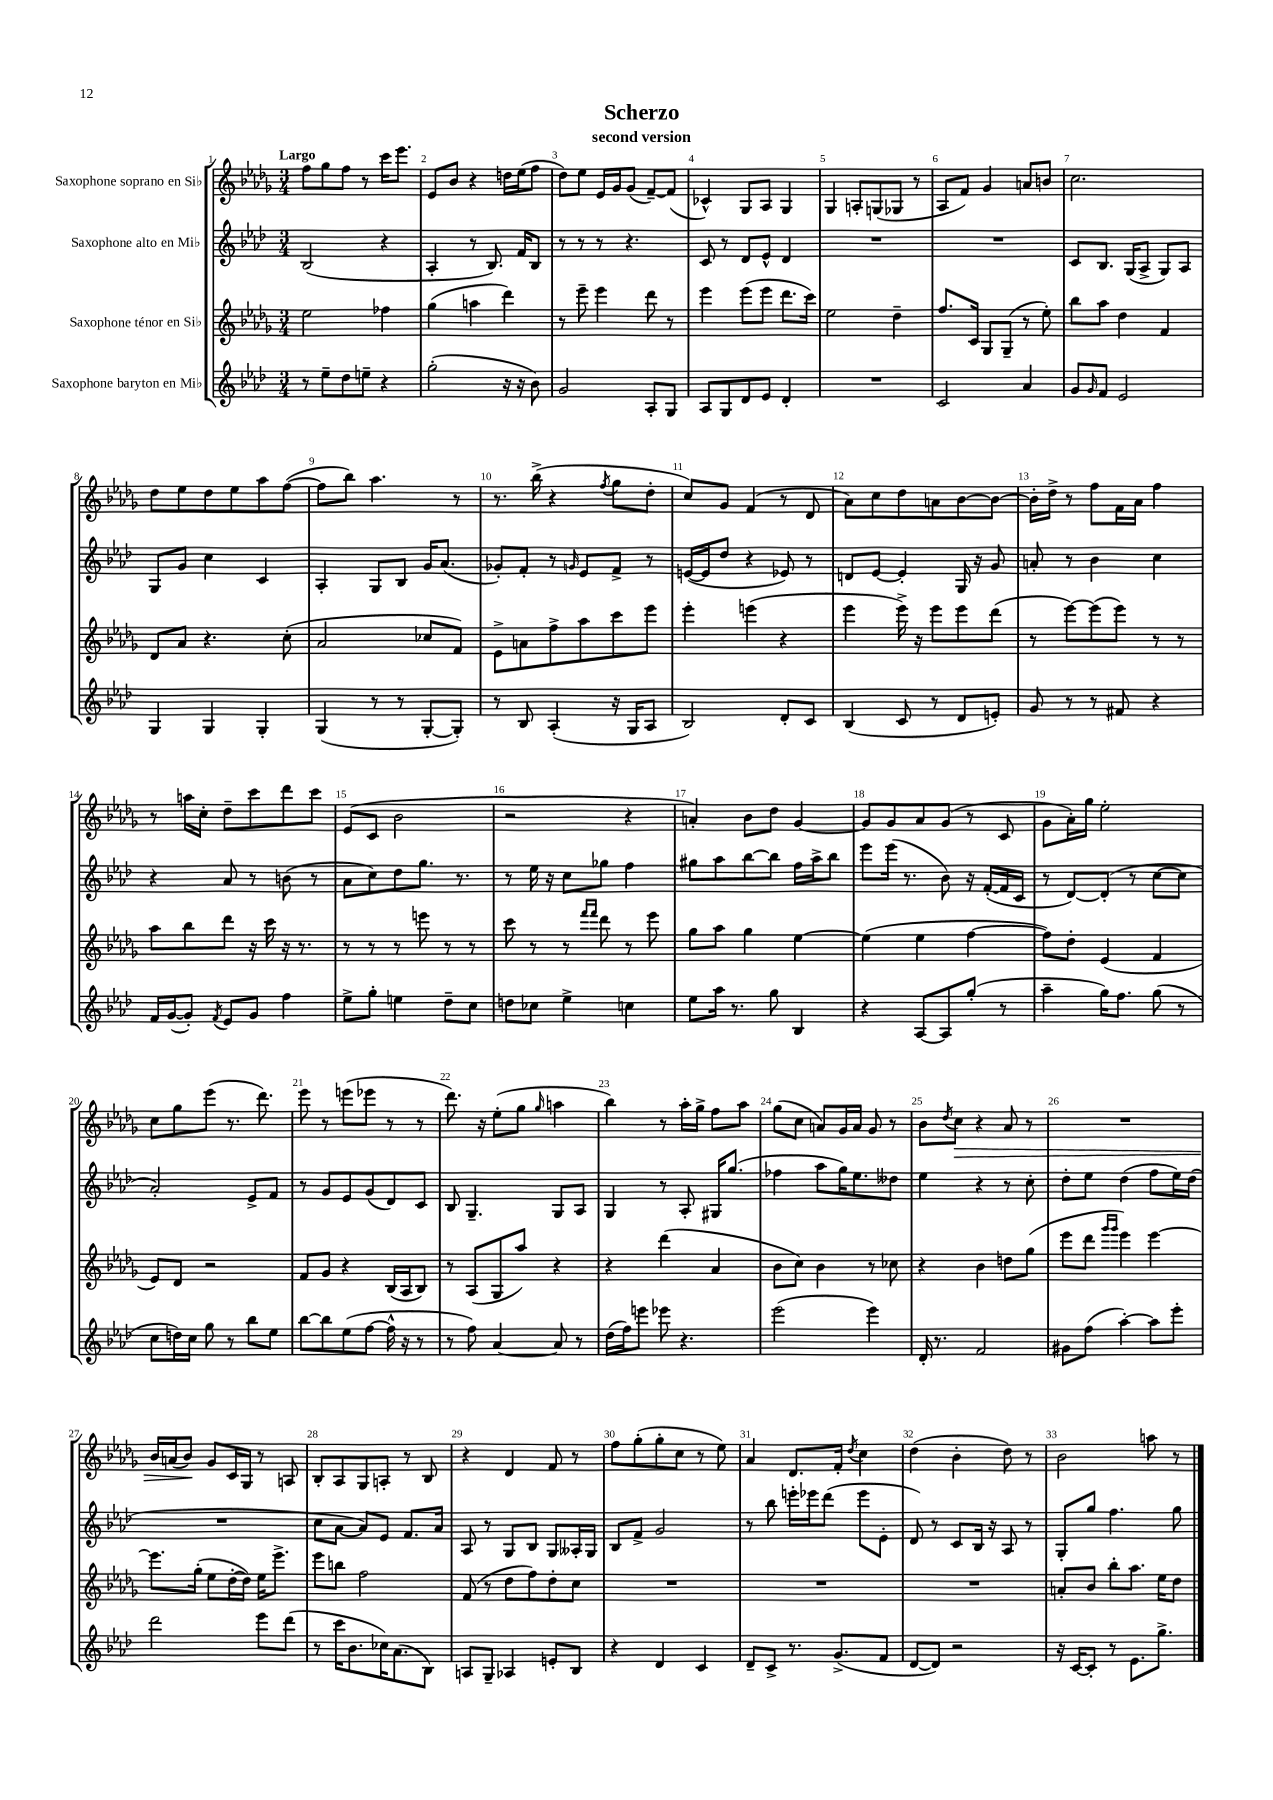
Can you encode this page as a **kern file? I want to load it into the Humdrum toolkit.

**kern	**kern	**kern	**kern	**dynam
*part4	*part3	*part2	*part1	*part1
*staff4	*staff3	*staff2	*staff1	*staff1
*I"Saxophone baryton en Mi♭	*I"Saxophone ténor en Si♭	*I"Saxophone alto en Mi♭	*I"Saxophone soprano en Si♭	*
*clefG2	*clefG2	*clefG2	*clefG2	*
*k[b-e-a-d-]	*k[b-e-a-d-g-]	*k[b-e-a-d-]	*k[b-e-a-d-g-]	*
*M3/4	*M3/4	*M3/4	*M3/4	*
=1	=1	=1	=1	=1
!	!	!	!LO:TX:a:B:t=Largo	!
8r	2ee-\	(2B-/	8ff\L	.
8ee-~\L	.	.	8gg-\	.
8dd-\	.	.	8ff\J	.
8een~\J	.	.	8r	.
4r	4ff-X\	4r	16ccc\KL	.
.	.	.	8.eee-\J	.
=2	=2	=2	=2	=2
(2gg'\	(4gg-\	4A-'/	8e-/L	.
.	.	.	8b-/J	.
.	4aan\	8r	4r	.
.	.	8.B-/)	.	.
16r	4ddd-\)	.	16ddn\LL	.
16r	.	16f/KL	(16ee-\J	.
8b-\)	.	8B-/J	8ff\J	.
=3	=3	=3	=3	=3
2g/	8r	8r	8dd-\L)	.
.	8eee-~\	8r	8ee-\J	.
.	4eee-\	8r	16e-/LL	.
.	.	.	16g-/J	.
.	.	4.r	(8g-/J	.
8A-'/L	8ddd-\	.	[8f~/L)	.
8G/J	8r	.	(8f/J]	.
=4	=4	=4	=4	=4
8A-/L	4eee-\	8c/	4c-X^^/)	.
8G/	.	8r	.	.
8d-/	(8eee-\L	8d-/L	8G-/L	.
8e-/J	8eee-\J	8e-^^/J	8A-/J	.
4d-'/	8.ddd-\L	4d-/	4G-/	.
.	16ccc\Jk)	.	.	.
=5	=5	=5	=5	=5
2.r	2ee-\	2.r	4G-/	.
.	.	.	8An'/L	.
.	.	.	(8Gn/	.
.	4dd-~\	.	8G-X/J	.
.	.	.	8r	.
=6	=6	=6	=6	=6
2c/	8.ff/L	2.r	8A-/L	.
.	.	.	8f/J)	.
.	16c/Jk	.	.	.
.	8G-/L	.	4g-/	.
.	(8G-~/J	.	.	.
4a-/	8r	.	8an/L	.
.	8ee-'\)	.	8bn/J	.
=7	=7	=7	=7	=7
8g/L	8bb-\L	8c/L	2.cc\	.
16qqg/	.	.	.	.
8f/J	8aa-\J	8.B-/J	.	.
2e-/	4dd-\	.	.	.
.	.	(16G/KL	.	.
.	.	8A-^/J	.	.
.	4f/	8G/L)	.	.
.	.	8A-/J	.	.
!!LO:LB:g=z
=8	=8	=8	=8	=8
4G/	8d-/L	8G/L	8dd-\L	.
.	8a-/J	8g/J	8ee-\	.
4G/	4.r	4cc\	8dd-\	.
.	.	.	8ee-\	.
4G'/	.	4c/	8aa-\	.
.	(8cc'\	.	([8ff\J	.
=9	=9	=9	=9	=9
(4G/	2a-/	4A-'/	8ff\L]	.
.	.	.	8bb-\J)	.
8r	.	8G/L	4.aa-\	.
8r	.	8B-/J	.	.
[8G'/L	8cc-X/L	16g/KL	.	.
.	.	(8.a-/J	.	.
8G'/J])	8f/J)	.	8r	.
=10	=10	=10	=10	=10
8r	8e-^\L	8g-X'/L)	8.r	.
8B-/	8an\	8f'/J	.	.
.	.	.	(16bb-^\	.
(4A-'/	8ff^\	8r	4r	.
.	.	16qqgn/	.	.
.	8aa-\	8e-/L	.	.
.	.	.	8qff/	.
16r	8ccc\	8f^/J	8gg-\L	.
16G/KL	.	.	.	.
8A-/J	8eee-\J	8r	8dd-'\J	.
=11	=11	=11	=11	=11
2B-/)	4eee-'\	([16en/LL	8cc/L)	.
.	.	16e/J]	.	.
.	.	8dd-/J	8g-/J	.
.	(4eeen\	4r	(4f/	.
8d-'/L	4r	8e-X/)	8r	.
8c/J	.	8r	8d-/	.
=12	=12	=12	=12	=12
(4B-/	4eee-\	8dn/L	8a-\L)	.
.	.	[8e-/J	8cc\	.
8c/	16eee-^\)	4e-'/]	8dd-\	.
.	16r	.	.	.
8r	8eee-\L	.	8an\	.
8d-/L	8eee-\	16G/	[8b-\	.
.	.	16r	.	.
8en'/J)	(8ddd-\J	8g/	8b-\J_	.
=13	=13	=13	=13	=13
8g/	8r	8an'/	16b-'\LL]	.
.	.	.	16dd-^\JJ	.
8r	[8eee-\L)	8r	8r	.
8r	(8eee-\]	4b-\	8ff\L	.
8f#X/	8eee-\J)	.	16f\L	.
.	.	.	16a-\JJ	.
4r	8r	4cc\	4ff\	.
.	8r	.	.	.
!!LO:LB:g=z
=14	=14	=14	=14	=14
16f/LL	8aa-\L	4r	8r	.
([16g/J	.	.	.	.
8g'/J])	8bb-\	.	16aan\LL	.
.	.	.	16cc'\JJ	.
8qf/	.	.	.	.
8e-/L	8ddd-\J	8a-/	8dd-~\L	.
8g/J	16r	8r	8ccc\	.
.	16ccc\	.	.	.
4ff\	16r	(8bn\	8ddd-\	.
.	8.r	.	.	.
.	.	8r	8ccc\J	.
=15	=15	=15	=15	=15
8ee-^\L	8r	8a-\L	(8e-/L	.
8gg'\J	8r	8cc\)	8c/J	.
4een\	8r	8dd-\	2b-\	.
.	8eeen\	8.gg\J	.	.
8dd-~\L	8r	.	.	.
.	.	8.r	.	.
8cc\J	8r	.	.	.
=16	=16	=16	=16	=16
8ddn\L	8ccc\	8r	2r	.
8cc-X\J	8r	16ee-\	.	.
.	.	16r	.	.
4ee-^\	8r	8cc\L	.	.
.	16qqfff/LL	.	.	.
.	16qqfff/JJ	.	.	.
.	8ddd-\	8gg-X\J	.	.
4ccn\	8r	4ff\	4r	.
.	8eee-\	.	.	.
=17	=17	=17	=17	=17
8ee-\L	8gg-\L	8gg#X\L	4an'/)	.
16aa-\Jk	8aa-\J	8aa-\	.	.
8.r	.	.	.	.
.	4gg-\	[8bb-\	8b-\L	.
8gg\	.	8bb-\J]	8dd-\J	.
4B-/	[4ee-\	16ff\LL	[4g-/	.
.	.	16aa-^\J	.	.
.	.	8bb-\J	.	.
=18	=18	=18	=18	=18
4r	(4ee-\]	8eee-\L	8g-/L]	.
.	.	(16eee-\Jk	8g-/	.
.	.	8.r	.	.
[8A-/L	4ee-\	.	8a-/	.
8A-/]	.	8b-\)	(8g-/J	.
(8gg'/J	[4ff\	16r	8r	.
.	.	([16f'/LL	.	.
8r	.	16f/]	8c/	.
.	.	16c/JJ	.	.
=19	=19	=19	=19	=19
4aa-~\	8ff\L])	8r	8g-\L	.
.	8dd-'\J	[8d-/L)	16a-'\L)	.
.	.	.	16gg-\JJ	.
16gg\KL)	(4e-/	(8d-'/J]	2ee-'\	.
8.ff\J	.	.	.	.
.	.	8r	.	.
(8gg\	4f/	[8cc\L	.	.
8r	.	8cc\J]	.	.
!!LO:LB:g=z
=20	=20	=20	=20	=20
8cc\L	8e-/L)	2a-'/)	8cc\L	.
16ddn\L)	8d-/J	.	8gg-\	.
16cc\JJ	.	.	.	.
8gg\	2r	.	(8eee-\J	.
8r	.	.	8.r	.
8bb-\L	.	8e-^/L	.	.
.	.	.	8.ddd-\)	.
8ee-\J	.	8f/J	.	.
=21	=21	=21	=21	=21
[8bb-\L	8f/L	8r	8eee-\	.
8bb-\]	8g-/J	8g/L	8r	.
(8ee-\	4r	8e-/	(8eeen\L	.
[8ff\J	.	(8g/	8eee-X\J	.
16ff^^\]	(16B-/LL	8d-/)	8r	.
16r	16A-/J	.	.	.
8r	8B-/J)	8c/J	8r	.
=22	=22	=22	=22	=22
8r	8r	8B-/	8.ddd-\)	.
8ff\)	(8A-/L	4.G~/	.	.
.	.	.	16r	.
[4a-/	8G-/	.	(8ee-'\L	.
.	8aa-/J)	.	8gg-\J	.
.	.	.	16qqgg-/	.
8a-/]	4r	8G/L	4aan\	.
8r	.	8A-/J	.	.
=23	=23	=23	=23	=23
(16dd-\LL	4r	4G/	4bb-\)	.
16ff\J)	.	.	.	.
8eeen\J	.	.	.	.
8eee-X\	(4ddd-\	8r	8r	.
4.r	.	8A-'/	16aa-'\LL	.
.	.	.	16gg-^\JJ	.
.	4a-/	16G#X/KL	8ff\L	.
.	.	(8.gg/J	.	.
.	.	.	8aa-\J	.
=24	=24	=24	=24	=24
(2eee-\	8b-\L	4ff-X\	(8gg-\L	.
.	8cc\J)	.	8cc\J	.
.	4b-\	8aa-\L	8an/L)	.
.	.	16gg\K)	16g-/L	.
.	.	8.ee-\	16a/JJ	.
4eee-\)	8r	.	8g-/	.
.	8cc-X\	8dd--X\J	8r	.
=25	=25	=25	=25	=25
16d-'/	4r	4ee-\	8b-\L	.
8.r	.	.	.	.
.	.	.	8qdd-/	.
!	!	!	!	!LO:HP:b
.	.	.	8cc\J	>
2f/	4b-\	4r	4r	.
.	8ddn\L	8r	8a-/	.
.	(8gg-\J	8cc'\	8r	.
=26	=26	=26	=26	=26
8g#X\L	8eee-\L	8dd-'\L	2.r	.
(8ff\J	8ddd-\J	8ee-\J	.	.
.	16qqggg-/LL	.	.	.
.	16qqggg-/JJ	.	.	.
[4aa-'\)	4eee-\)	(4dd-\	.	.
8aa-\L]	[4eee-\	8ff\L	.	.
8eee-'\J	.	16ee-\L)	.	.
.	.	(16dd-\JJ	.	.
!!LO:LB:g=z
=27	=27	=27	=27	=27
2ddd-\	8.eee-\L]	2.r	16b-/LL	.
.	.	.	(16an/J	.
.	.	.	8b-/J)	.
.	(16gg-'\Jk	.	.	.
.	8ee-\L	.	8g-/L	]
.	[16dd-'\L	.	16c/L	.
.	16dd-\JJ])	.	16G-/JJ	.
8eee-\L	16ee-\KL	.	8r	.
.	8.eee-^\J	.	.	.
(8ddd-\J	.	.	8An/	.
=28	=28	=28	=28	=28
8r	8eee-\L	8cc\L	8B-'/L	.
16ccc\KL	8bbn\J	[8a-\J	8A-/	.
8.b-\	.	.	.	.
.	2ff\	8a-/L])	8G-/	.
16cc-X\K)	.	8e-/J	8An'/J	.
(8.a-\	.	.	.	.
.	.	8.f/L	8r	.
8B-\J)	.	.	8B-/	.
.	.	16a-/Jk	.	.
=29	=29	=29	=29	=29
8An/L	(8f/	8A-/	4r	.
8G~/J	8r	8r	.	.
4A-X/	8dd-\L	8G/L	4d-/	.
.	8ff\)	8B-/J	.	.
8en'/L	8dd-'\	8G/L	8f/	.
8B-/J	8cc\J	16A--X'/L	8r	.
.	.	16G/JJ	.	.
=30	=30	=30	=30	=30
4r	2.r	8B-/L	8ff\L	.
.	.	8f^/J	(8gg-'\	.
4d-/	.	2g/	8gg-'\	.
.	.	.	8cc\J	.
4c/	.	.	8r	.
.	.	.	8ee-\)	.
=31	=31	=31	=31	=31
8d-~/L	2.r	8r	4a-/	.
8c^/J	.	8bb-\	.	.
8.r	.	16eeen'\LL	8.d-/L	.
.	.	16eee-X\J	.	.
.	.	(8ddd-\J	.	.
(8.g^/L	.	.	16f'/Jk	.
.	.	.	8qdd-/	.
.	.	8eee-\L	4cc\	.
8f/J	.	8e-'\J	.	.
=32	=32	=32	=32	=32
[8d-/L	2.r	8d-/)	(4dd-\	.
8d-/J])	.	8r	.	.
2r	.	8c/L	4b-'\	.
.	.	16B-/Jk	.	.
.	.	16r	.	.
.	.	8A-/	8dd-\)	.
.	.	8r	8r	.
=33	=33	=33	=33	=33
16r	8an'/L	8G'/L	2b-\	.
[16c/KL	.	.	.	.
8c'/J]	8b-/J	8gg/J	.	.
8r	8bb-'\L	4.ff\	.	.
8.e-\L	8.aa-\J	.	.	.
.	.	.	8aan\	.
8.gg^\J	16ee-\KL	.	.	.
.	8dd-\J	8gg\	8r	.
==	==	==	==	==
*-	*-	*-	*-	*-
